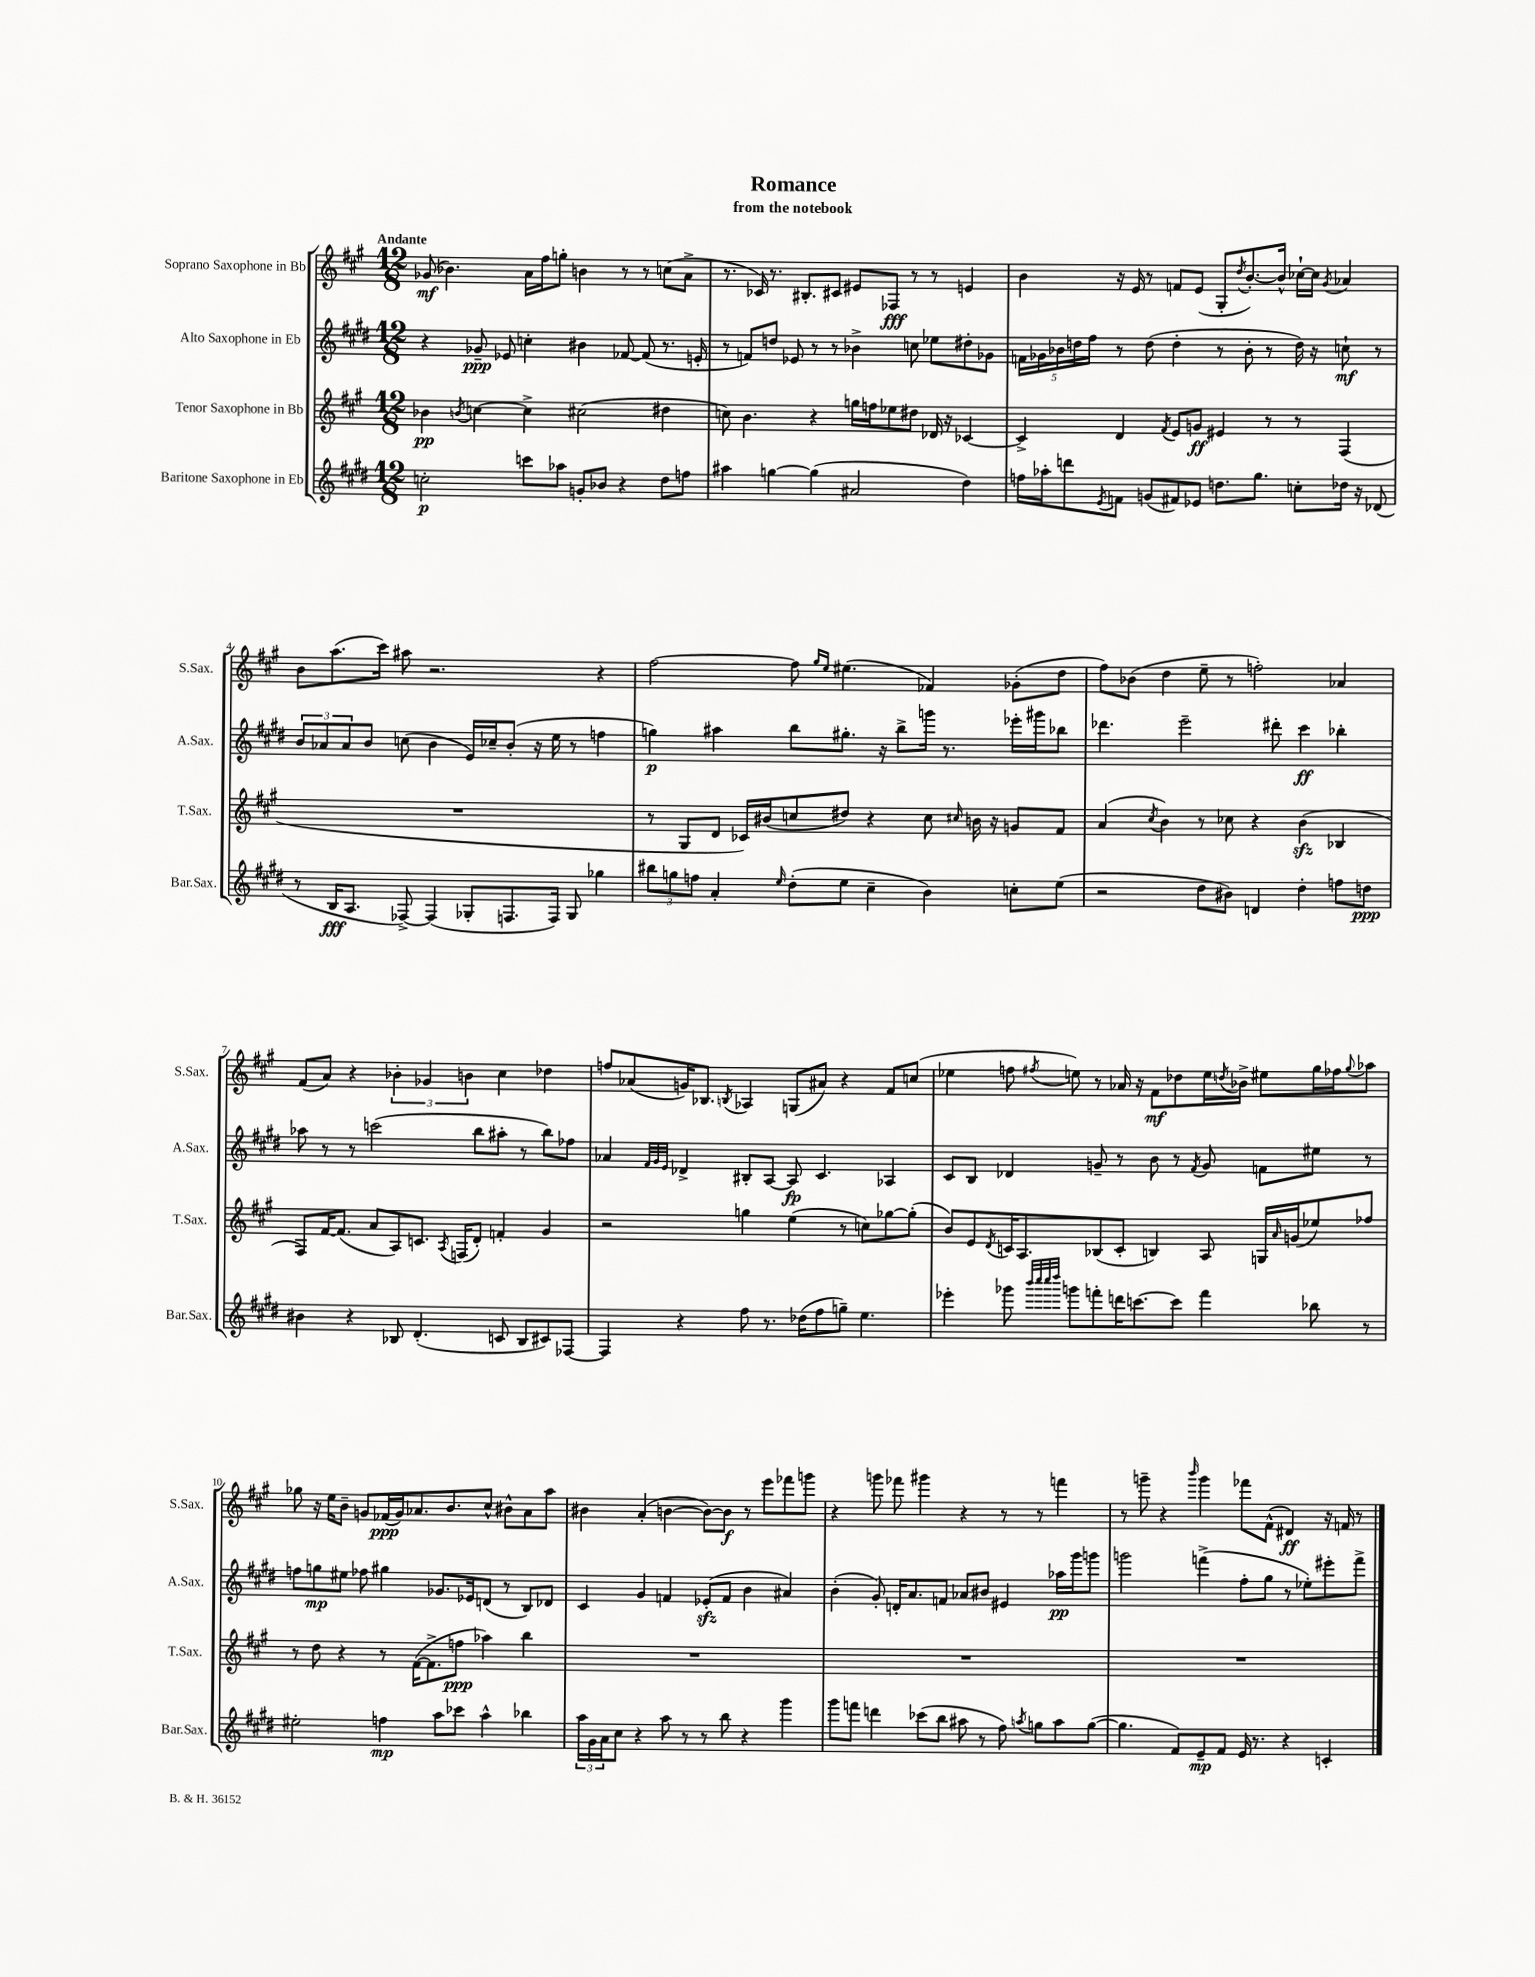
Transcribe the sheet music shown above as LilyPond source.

\header { title = "Romance" subtitle = "from the notebook" }
<<
\new StaffGroup <<
\new Staff = "s0" \with { instrumentName = "Soprano Saxophone in Bb" shortInstrumentName = "S.Sax." } {
    \clef treble \key a \major \numericTimeSignature \time 12/8 \tempo "Andante"
    ges'8\mf( bes'4.) a'16 fis''16 g''8-. b'4 r8 r8 c''8( a'8-> |
    r8. ces'16) r8. bis8.-. cis'8 eis'8 fes8\fff r8 r8 e'4 |
    b'4 r16 e'16 r8 f'8 e'8( gis8-. \acciaccatura { d''8 } b'8.~-.) b'16-^ ces''16~-! ces''16 \acciaccatura { gis'8 } aes'4 |
    b'8 a''8.( cis'''16) ais''8 r2. r4 |
    fis''2~ fis''8 \grace { gis''16 e''16 } eis''4.( fes'4) ges'8-.( d''8 |
    fis''8) bes'8( d''4 e''8-- r8 f''2-.) aes'4 |
    fis'8( a'8) r4 \tuplet 3/2 { bes'4-. ges'4 b'4 } cis''4 des''4 |
    f''8 aes'8( g'16) bes8. \acciaccatura { b8 } aes4 g8( ais'8) r4 fis'8 c''8( |
    ees''4 f''8 \acciaccatura { fis''8 } e''8) r8 aes'16 r16 fis'8\mf des''8 e''16 \acciaccatura { d''8 } bes'16-> eis''8 gis''16 fes''16 \appoggiatura { gis''8 } aes''8 |
    ges''8 r16 e''16 b'8-- g'8 fes'16\ppp( g'16) aes'8. b'8. cis''8-^ bis'8-^ aes'8 a''8 |
    bis'4 a'4-.( b'4~ b'8~) b'8\f r8 e'''8 fes'''8 g'''8 |
    r4 g'''8 fes'''8 gis'''4 r4 r8 r8 f'''4 |
    r8 g'''8-- r4 \grace { b'''16 } g'''4 fes'''8 fis'8-^( dis'4\ff) r16 f'16 r8 \bar "|." |
}
\new Staff = "s1" \with { instrumentName = "Alto Saxophone in Eb" shortInstrumentName = "A.Sax." } {
    \clef treble \key e \major \numericTimeSignature \time 12/8
    r4 ges'8--\ppp ees'8 c''4-. bis'4 fes'8~ fes'8( r8. e'16-. |
    r8 f'8) d''8 ees'8 r8 r8 bes'4-> c''8 ees''8 dis''8-. ges'8 |
    \tuplet 5/4 { f'16 ges'16 bes'16 d''16 fis''16 } r8 d''8( d''4-. r8 bes'8-. r8 d''16) r16 c''8-!\mf r8 |
    \tuplet 3/2 { b'8 aes'8 aes'8 } b'8 c''8( b'4 e'16) ces''16-- b'8-.( r16 e''16 r8 f''4 |
    g''4\p) ais''4 b''8 gis''8.-. r16 b''8-> g'''16 r8. ees'''16-. gis'''16 bes''8 |
    des'''4. e'''2-- dis'''8-. cis'''4\ff bes''4-. |
    aes''8 r8 r8 c'''2( b''8 ais''8-. r8 b''8) fes''8 |
    aes'4 \grace { fis'32 gis'32 e'32 } des'4-> bis8-. a8~ a8\fp cis'4. aes4 |
    cis'8 b8 des'4 g'8-- r8 b'8 r8 \acciaccatura { fis'8 } g'8 f'8 eis''8 r8 |
    f''8 g''8\mp eis''8 fes''8 gis''4 ges'8. ees'16 d'8( r8 b8) des'8 |
    cis'4 gis'4 f'4 ees'8-.\sfz( f'8 b'4 ais'4) |
    b'4-.( gis'8-.) d'16-. a'8. f'8 aes'8 bis'8 eis'4 aes''16\pp gis'''16 g'''8 |
    g'''2 f'''4->( fis''8-. gis''8 r8 ees''8-.) eis'''8-. f'''8-> \bar "|." |
}
\new Staff = "s2" \with { instrumentName = "Tenor Saxophone in Bb" shortInstrumentName = "T.Sax." } {
    \clef treble \key a \major \numericTimeSignature \time 12/8
    bes'4\pp \acciaccatura { b'8 } c''4~ c''4-> cis''2( dis''4 |
    c''8) b'4. r4 g''16 f''16 ees''8 dis''8 des'16 r16 ces'4~ |
    ces'4-> d'4 \acciaccatura { fis'8 } e'8 g'8\ff eis'4 r8 r8 fis4( |
    R1. |
    r8 gis8 d'8 ces'16) bis'16( c''8 dis''8) r4 c''8 \grace { cis''16 } b'16 r16 g'8 fis'8 |
    a'4( \acciaccatura { cis''8 } b'4) r8 ces''8 r4 b'4\sfz( bes4 |
    fis8) fis'16~ fis'8.( a'8 a8) c'8. \acciaccatura { a8 } f16( d'8-.) f'4-. gis'4 |
    r2 g''4 e''4( r8 c''8) ges''8~ ges''8-.( |
    b'8) e'8 \acciaccatura { d'8 } c'16 a8. bes8( c'8-. b4) a8 g16 \grace { a'16 } g'16( ees''8) fes''8 |
    r8 d''8 r4 r8 fis'16~( fis'8.-> f''8\ppp aes''4) b''4 |
    R1. |
    R1. |
    R1. \bar "|." |
}
\new Staff = "s3" \with { instrumentName = "Baritone Saxophone in Eb" shortInstrumentName = "Bar.Sax." } {
    \clef treble \key e \major \numericTimeSignature \time 12/8
    c''2-.\p c'''8 aes''8 g'8-. bes'8 r4 dis''8 f''8 |
    ais''4 g''4~ g''4( ais'2 dis''4) |
    f''16 aes''16-. d'''8 \acciaccatura { e'8 } f'8 g'8( fis'8) ees'8 d''8. gis''8. c''8-. des''16 r16 des'8( |
    r8 b16\fff a8. fes8~->) fes4( ges8-. f8. f16) ges8 ges''4 |
    \tuplet 3/2 { bis''8 g''8 f''8 } a'4-. \grace { e''16 } dis''8-.( e''8 cis''4-- b'4) c''8-. e''8( |
    r2 dis''8 bis'8) d'4 dis''4-. f''8 d''8\ppp |
    bis'4 r4 bes8 dis'4.-.( c'8 bes8 cis'8) fes8~ |
    fes4 r4 fis''8 r8. des''16( fis''8 g''8--) e''4. |
    ees'''4-. ges'''8 \grace { b'''32 cis''''32 cis''''32 dis''''32 } g'''8 f'''8-. d'''16 c'''8.~ c'''8 f'''4 bes''8 r8 |
    eis''2-. f''4\mp a''8 ces'''8 a''4-^ bes''4 |
    \tuplet 3/2 { a''16 gis'16 a'16 } cis''8 r4 a''8 r8 r8 b''8 r4 gis'''4 |
    gis'''8 f'''8 d'''4 ces'''8( b''8 ais''8 r8 fis''8) \acciaccatura { a''8 } g''8 a''8 g''8~( |
    g''4. fis'8) e'8--\mp fis'8 e'16 r8. r4 c'4-. \bar "|." |
}
>>
>>
